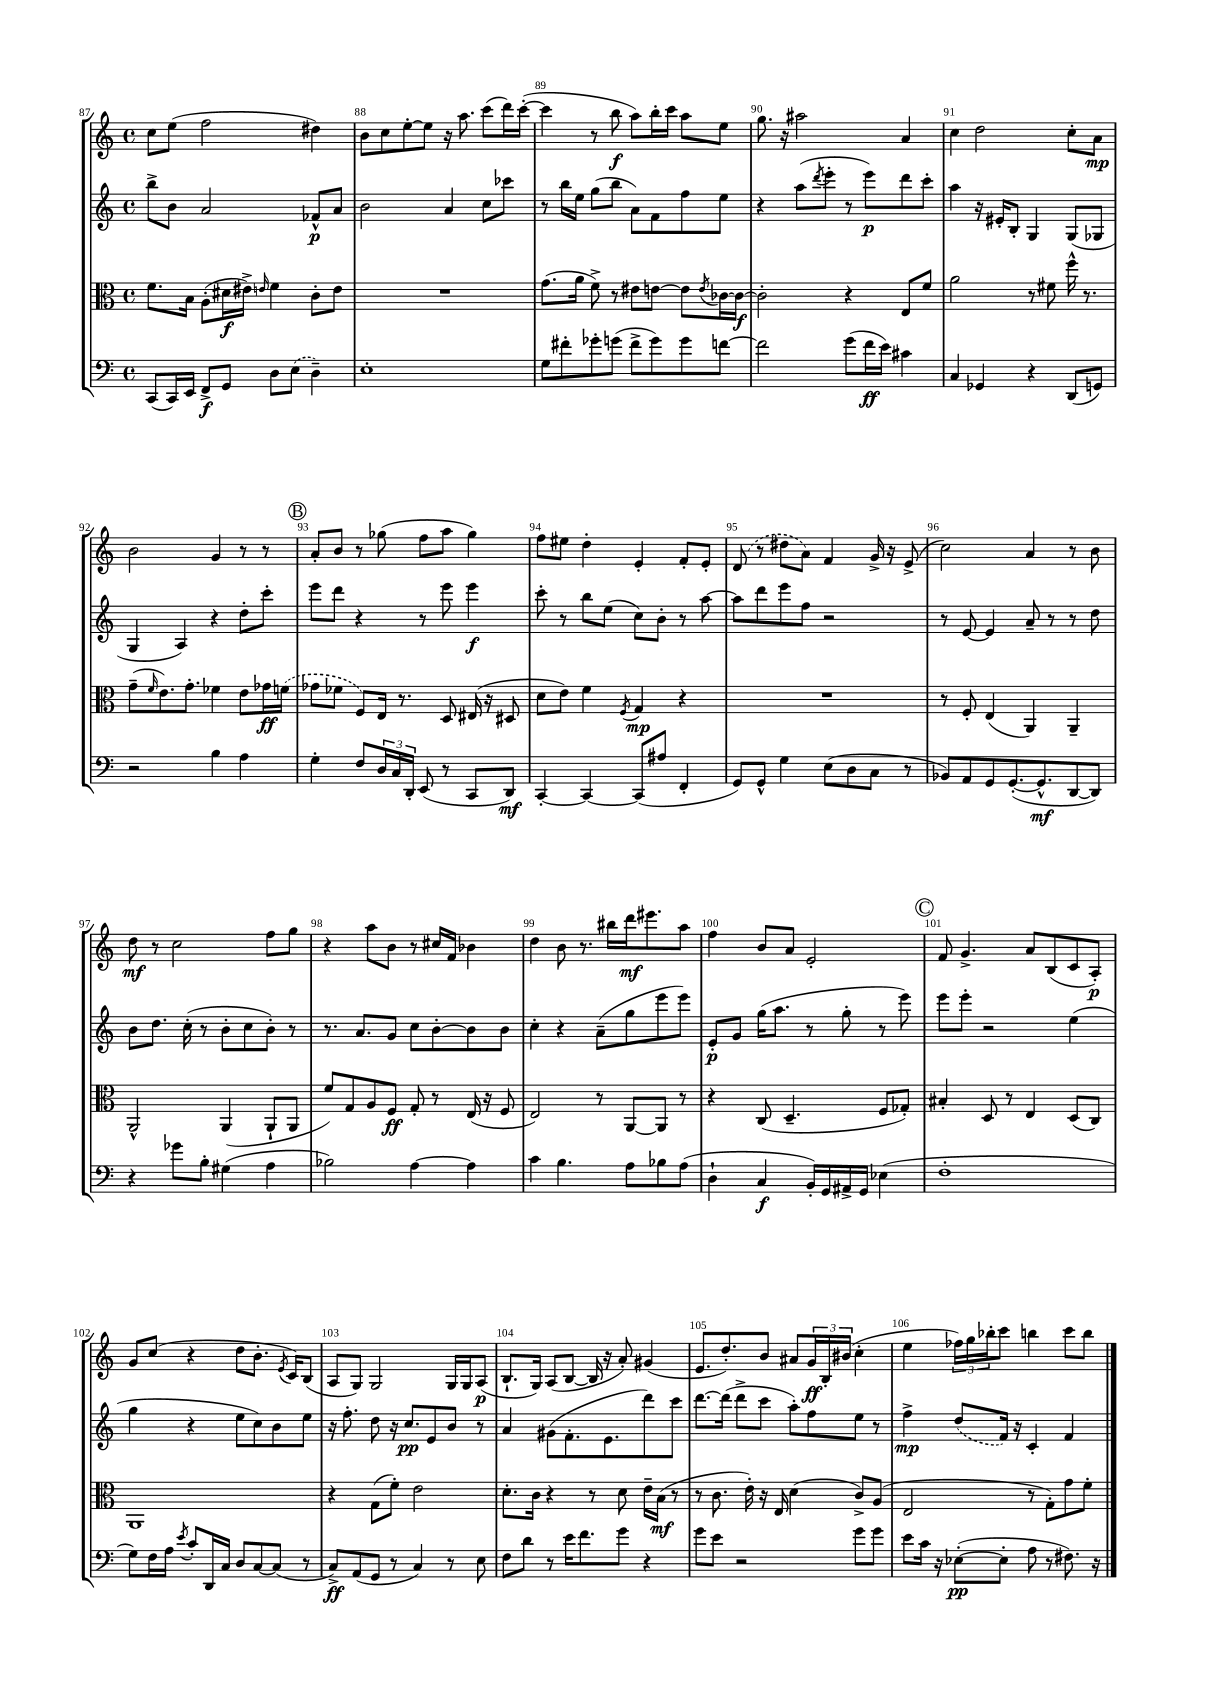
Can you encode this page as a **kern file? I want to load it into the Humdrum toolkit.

**kern	**kern	**kern	**kern
*staff4	*staff3	*staff2	*staff1
*clefF4	*clefC3	*clefG2	*clefG2
*k[]	*k[]	*k[]	*k[]
*M4/4	*M4/4	*M4/4	*M4/4
*met(c)	*met(c)	*met(c)	*met(c)
(8CC/L	8.f\L	8bb^\L	8cc\L
16CC/L)	.	8b\J	(8ee\J
16EE/JJ	16B\Jk	.	.
8FF^/L	(8A'\L	2a/	2ff\
8GG/J	16d#\L	.	.
.	16e#^\JJ)	.	.
.	16qqe/	.	.
8D\L	4f\	.	.
(8E\J	.	.	.
4D~\)	8c'\L	8f-^^/L	4dd#\)
.	8e\J	8a/J	.
=	=	=	=
1E'	1r	2b\	8b\L
.	.	.	8cc\
.	.	.	[8ee'\
.	.	.	8ee\]J
.	.	4a/	16r
.	.	.	8.aa\
.	.	8cc\L	(8ccc\L
.	.	8ccc-\J	16ddd\L)
.	.	.	([16ccc'\JJ
=	=	=	=
8G\L	(8.g\L	8r	4ccc\]
8f#'\	.	16bb\LL	.
.	16a\Jk	16ee\JJ	.
8g-'\	8f^\)	(8gg\L	8r
(8g\J	8r	8bb\J	8bb\
8f#^\L	8e#\L	8a\L)	8aa\L)
8g\)	[8e\J	8f\	16bb'\L
.	.	.	16ccc\JJ
8g\	8e\]L	8ff\	8aa\L
.	8qe/	.	.
[8f\J	[16c-\L	8ee\J	8ee\J
.	16c-\_JJ	.	.
=	=	=	=
2f\]	2c-'\]	4r	8.gg\
.	.	.	16r
.	.	(8aa\L	2aa#\
.	.	8qddd/	.
.	.	8eee'\J	.
(8g\L	4r	8r	.
16f\L	.	8eee\L)	.
16e\JJ)	.	.	.
4c#\	8E/L	8ddd\	4a/
.	8f/J	8ccc'\J	.
=	=	=	=
4C/	2a\	4aa\	4cc\
4GG-/	.	16r	2dd\
.	.	16e#'/LK	.
.	.	8B'/J	.
4r	8r	4G/	.
.	8f#\	.	.
(8DD/L	16ff^^\	(8G/L	8cc'\L
.	8.r	.	.
8GG/J)	.	8G-/J	8a\J
=	=	=	=
2r	(8g~\L	4G/	2b\
.	16qqf/	.	.
.	8.e\)	.	.
.	.	4A/)	.
.	8.g'\J	.	.
4B\	4f-\	4r	4g/
4A\	8e\L	8dd'\L	8r
.	16g-\L	8ccc'\J	8r
.	(16f\JJ	.	.
=	=	=	=
4G'\	8g-\L	8eee\L	8a'/L
.	8f-\J	8ddd\J	8b/J
8F/L	8F/L)	4r	8r
24D/L	16E/Jk	.	(8gg-\
24C/	.	.	.
.	8.r	.	.
24DD'/JJ	.	.	.
(8EE/	.	8r	8ff\L
8r	8D/	8eee\	8aa\J
8CC/L	(16E#/	4eee\	4gg-\)
.	16r	.	.
8DD/J)	8D#/	.	.
=	=	=	=
[4CC'/	8d\L	8ccc'\	8ff\L
.	8e\J)	8r	8ee#\J
4CC/_	4f\	8bb\L	4dd'\
.	.	(8ee\J	.
.	8qF/	.	.
(8CC/]L	4G/	8cc\L)	4e'/
8A#/J	.	8b'\J	.
4FF'/	4r	8r	8f'/L
.	.	[8aa\	8e'/J
=	=	=	=
8GG/L)	1r	8aa\]L	(8d/
8GG^^/J	.	8ddd\	8r
4G\	.	8eee\	8dd#\L
.	.	8ff\J	8a\J)
(8E\L	.	2r	4f/
8D\	.	.	.
8C\J	.	.	16g^/
.	.	.	16r
8r	.	.	(8e^/
=	=	=	=
8BB-/L)	8r	8r	2cc\)
8AA/	8F'/	[8e/	.
8GG/	(4E/	4e/]	.
([8.GG'/	.	.	.
.	4AA/)	8a~/	4a/
8.GG^^/]	.	.	.
.	.	8r	.
[8DD/	4AA~/	8r	8r
8DD/]J)	.	8dd\	8b\
=	=	=	=
4r	2AA^^/	8b\L	8dd\
.	.	8.dd\J	8r
8g-\L	.	.	2cc\
.	.	(16cc'\	.
8B'\J	.	8r	.
(4G#\	(4AA/	8b'\L	.
.	.	8cc\	.
4A\	8AA`/L	8b'\J)	8ff\L
.	8AA/J	8r	8gg\J
=	=	=	=
2B-\)	8f/L)	8.r	4r
.	8G/	.	.
.	.	8.a/L	.
.	8A/	.	8aa\L
.	8F/J	8g/J	8b\J
[4A\	8G'/	8cc\L	8r
.	8r	[8b'\	16cc#/LL
.	.	.	16f/JJ
4A\]	(16E/	8b\]	4b-\
.	16r	.	.
.	8F/	8b\J	.
=	=	=	=
4c\	2E/)	4cc'\	4dd\
4.B\	.	4r	8b\
.	.	.	8.r
.	8r	(8a~\L	.
.	.	.	16bb#\LL
8A\L	[8AA/L	8gg\	16ddd\J
.	.	.	8.eee#\
8B-\	8AA/]J	8eee\	.
(8A\J	8r	8eee\J)	8aa\J
=	=	=	=
4D`\	4r	8e'/L	4ff\
.	.	8g/J	.
4C/	(8C/	(16gg\LK	8b/L
.	.	8.aa\J	.
.	4.D~/	.	8a/J
16BB'/LL)	.	8r	2e'/
16GG/	.	.	.
16AA#^/	.	8gg'\	.
16GG/JJ	.	.	.
(4E-\	8F/L	8r	.
.	8G-'/J)	8eee\)	.
=	=	=	=
1F'	4B#'/	8eee\L	8f/
.	.	8eee'\J	4.g^/
.	8D/	2r	.
.	8r	.	.
.	4E/	.	8a/L
.	.	.	(8B/
.	(8D/L	(4ee\	8c/
.	8C/J)	.	8A'/J)
=	=	=	=
8G\L)	1AA	4gg\	8g/L
16F\L	.	.	(8cc/J
16A\JJ	.	.	.
8qe/	.	.	.
8c'/L	.	4r	4r
16DD/L	.	.	.
16C/JJ	.	.	.
8D/L	.	8ee\L	8dd\L
[8C/	.	8cc\)	8.b'\J
(8C/]J	.	8b\	.
.	.	.	8qe/
.	.	.	16c/LK)
8r	.	8ee\J	(8B/J
=	=	=	=
8C^/L)	4r	16r	8A/L
.	.	8.ff'\	.
(8AA/	.	.	8G/J)
8GG/J	(8G\L	8dd\	2G/
8r	8f'\J)	16r	.
.	.	8.cc/L	.
4C/)	2e\	.	.
.	.	8e/	.
8r	.	8b/J	16G/LL
.	.	.	16G/J
8E\	.	8r	(8A/J
=	=	=	=
8F\L	8.d'\L	4a/	8.B`/L
8d\J	.	.	.
.	16c\Jk	.	16G/Jk)
8r	4r	(8g#\L	(8A/L
16e\LK	.	8.f'\	[8B/J
8.f\	.	.	.
.	8r	.	16B/]
.	.	8.e\	16r
8g\J	8d\	.	8a'/)
4r	16e~\LL	8ddd\)	(4g#/
.	(16B\JJ	.	.
.	8r	8ccc\J	.
=	=	=	=
8g\L	8r	[8.ddd\L	8.e/L
8e\J	8.c\	.	.
.	.	(16ddd\]Jk	8.dd'/)
2r	.	8ddd^\L	.
.	16e'\)	.	.
.	16r	8ccc\J	8b/J
.	16E/	.	.
.	(4d\	8aa'\L)	8a#/L
.	.	8ff\	24g/L
.	.	.	24B'/
.	.	.	(24b#/JJ
8g\L	8c^/L)	8ee\J	4cc'\
8g\J	(8A/J	8r	.
=	=	=	=
8e\L	2E/	4ff^\	4ee\
16c\Jk	.	.	.
16r	.	.	.
([8E-'\L	.	(8dd/L	24ff-\LL)
.	.	.	24gg\
.	.	.	24bb-'\J
8E-'\]J	.	16f/Jk)	8ccc\J
.	.	16r	.
8A\	8r	4c'/	4bb\
8r	8G'\L)	.	.
8.F#\)	8g\	4f/	8ccc\L
.	8f'\J	.	8bb\J
16r	.	.	.
==	==	==	==
*-	*-	*-	*-
